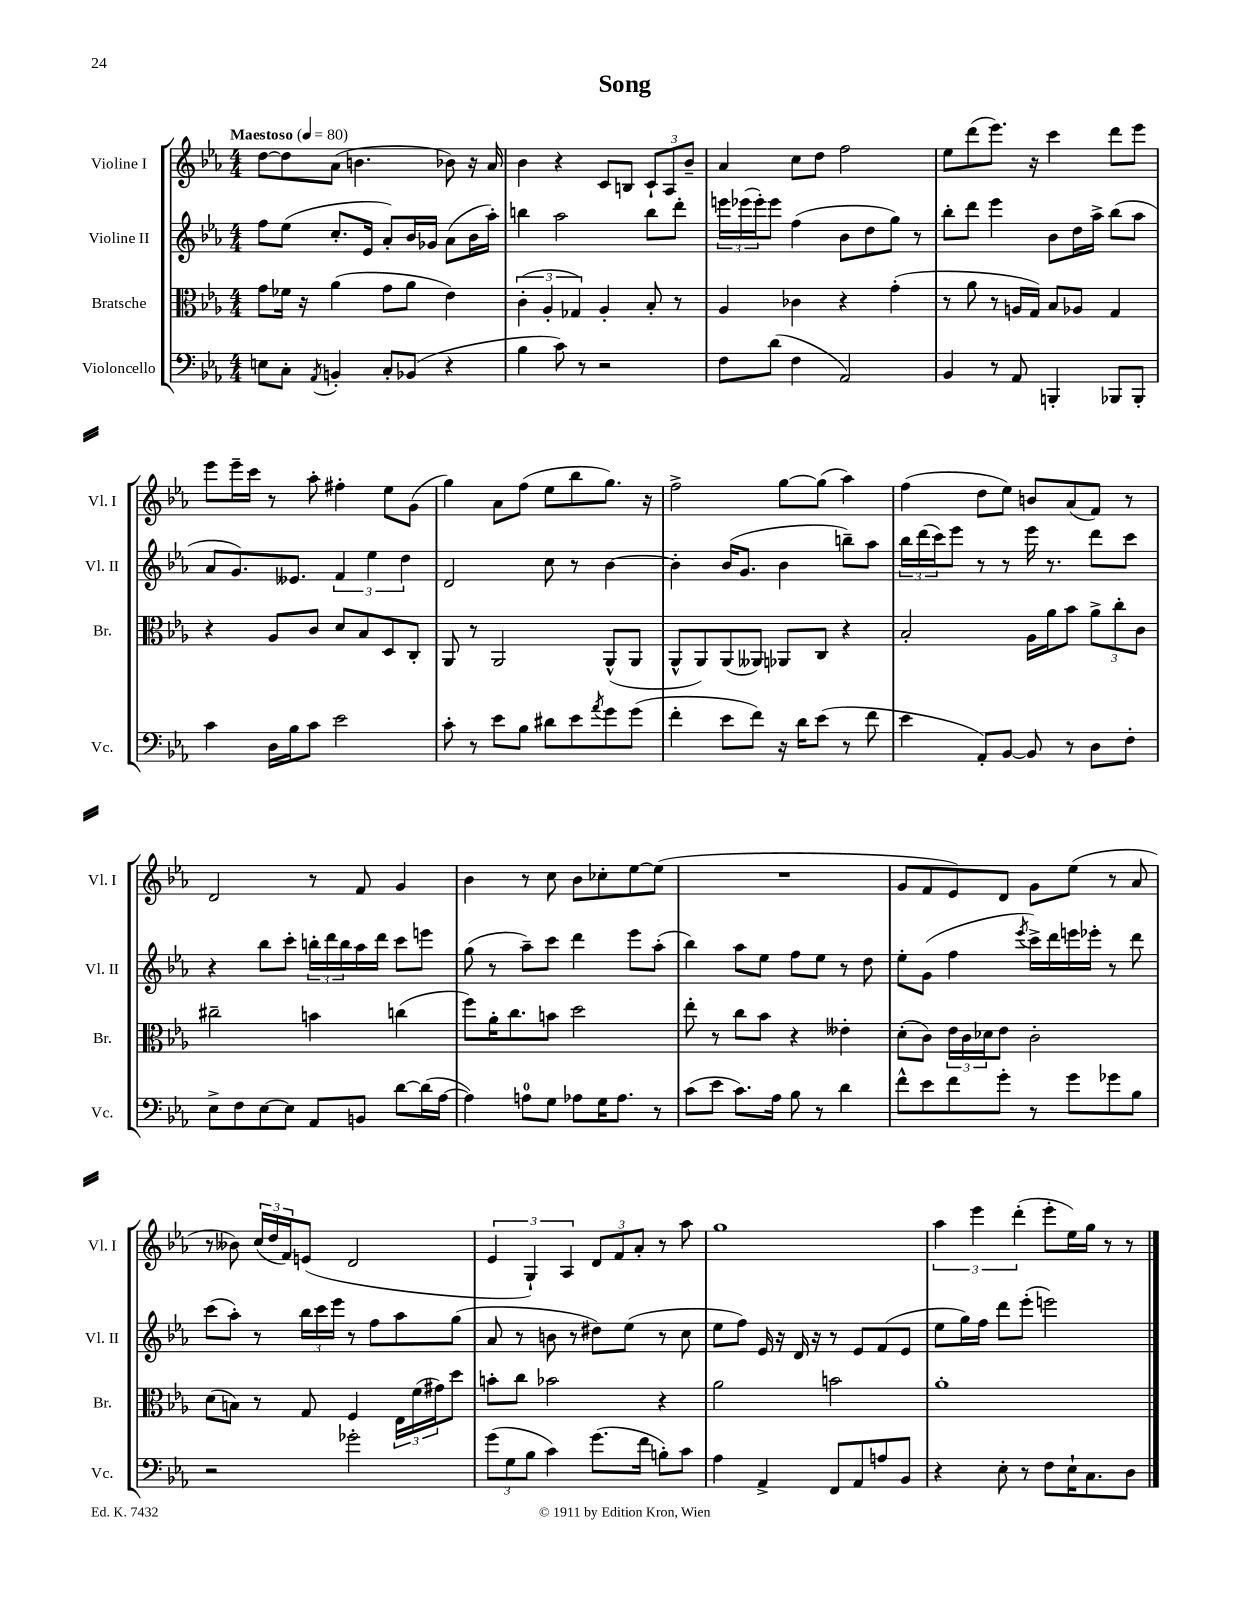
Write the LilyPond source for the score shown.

\header { title = "Song" }
<<
\new StaffGroup <<
\new Staff = "s0" \with { instrumentName = "Violine I" shortInstrumentName = "Vl. I" } {
    \clef treble \key ees \major \numericTimeSignature \time 4/4 \tempo "Maestoso" 4 = 80
    d''8~ d''8 aes'8( b'4. bes'8) r16 aes'16 |
    bes'4 r4 c'8 b8 \tuplet 3/2 { c'8-! aes8 bes'8-- } |
    aes'4 c''8 d''8 f''2 |
    ees''8 d'''8( ees'''8.) r16 c'''4 d'''8 ees'''8 |
    ees'''8 ees'''16-- c'''16 r8 aes''8-. fis''4-. ees''8 g'8( |
    g''4) aes'8 f''8( ees''8 bes''8 g''8.) r16 |
    f''2-> g''8~ g''8( aes''4) |
    f''4( d''8 ees''8) b'8 aes'8( f'8) r8 |
    d'2 r8 f'8 g'4 |
    bes'4 r8 c''8 bes'8 ces''8-. ees''8~ ees''8( |
    R1 |
    g'8 f'8 ees'8) d'8 g'8 ees''8( r8 aes'8 |
    r8 beses'8) \tuplet 3/2 { c''16( d''16 f'16) } e'8( d'2 |
    \tuplet 3/2 { ees'4 g4-!) aes4 } \tuplet 3/2 { d'8 f'8 aes'8-. } r8 aes''8 |
    g''1 |
    \tuplet 3/2 { aes''4 ees'''4 d'''4-.( } ees'''8-. ees''16) g''16 r8 r8 \bar "|." |
}
\new Staff = "s1" \with { instrumentName = "Violine II" shortInstrumentName = "Vl. II" } {
    \clef treble \key ees \major \numericTimeSignature \time 4/4
    f''8 ees''8( c''8.-. ees'16 aes'8-.) bes'16 ges'16 aes'8( bes'16 aes''16-.) |
    b''4 aes''2 b''8 d'''8-. |
    \tuplet 3/2 { e'''16 ees'''16( ees'''16-.) } ees'''8 f''4( bes'8 d''8 g''8) r8 |
    bes''8-. d'''8 ees'''4 bes'8 d''16 aes''16-> bes''8( aes''8 |
    aes'8 g'8.) eeses'8. \tuplet 3/2 { f'4 ees''4 d''4 } |
    d'2 c''8 r8 bes'4~ |
    bes'4-. bes'16( g'8. bes'4 b''8--) aes''8 |
    \tuplet 3/2 { bes''16 d'''16( c'''16) } ees'''8 r8 r8 ees'''16 r8. d'''8 c'''8 |
    r4 bes''8 c'''8-. \tuplet 3/2 { b''16-. d'''16 b''16 } aes''16 d'''16 c'''8 e'''8 |
    g''8( r8 aes''8--) c'''8 d'''4 ees'''8 aes''8-.( |
    bes''4) aes''8 ees''8 f''8 ees''8 r8 d''8 |
    ees''8-. g'8( f''4 \acciaccatura { ees'''8 } c'''16->) d'''16 e'''16 ees'''16-. r8 d'''8 |
    c'''8( aes''8-.) r8 \tuplet 3/2 { bes''16 c'''16 ees'''16 } r8 f''8 aes''8 g''8( |
    aes'8 r8 b'8 r8 dis''8) ees''8( r8 c''8 |
    ees''8 f''8) ees'16 r16 d'16 r16 r8 ees'8 f'8( ees'8 |
    ees''8 g''16) f''16 d'''8 ees'''8-.( e'''2) \bar "|." |
}
\new Staff = "s2" \with { instrumentName = "Bratsche" shortInstrumentName = "Br." } {
    \clef alto \key ees \major \numericTimeSignature \time 4/4
    g'8 fes'16 r16 aes'4( g'8 aes'8 ees'4) |
    \tuplet 3/2 { c'4-.( aes4-. ges4) } aes4-. bes8-. r8 |
    aes4 ces'4 r4 g'4-.( |
    r8 aes'8 r8 a16 g16) bes8 aes8 g4 |
    r4 aes8 c'8 d'8 bes8 d8 c8-. |
    aes,8 r8 aes,2 aes,8-^( aes,8 |
    aes,8-^ aes,8) aes,8( aeses,8) aes,8 c8 r4 |
    bes2-. aes16 aes'16 bes'8 \tuplet 3/2 { aes'8-> c''8-. c'8 } |
    cis''2-- b'4 c''4( |
    f''8) aes'16-. c''8. b'8 d''2 |
    ees''8-. r8 c''8 bes'8 r4 eeses'4-. |
    d'8-.( c'8) \tuplet 3/2 { ees'16 c'16 des'16 } ees'8 c'2-. |
    d'8( b8) r8 g8 f4 \tuplet 3/2 { ees16 f'16( gis'16) } d''8 |
    b'8-. c''8 bes'2 r4 |
    aes'2 b'2 |
    aes'1-. \bar "|." |
}
\new Staff = "s3" \with { instrumentName = "Violoncello" shortInstrumentName = "Vc." } {
    \clef bass \key ees \major \numericTimeSignature \time 4/4
    e8 c8-. \acciaccatura { aes,8 } b,4-. c8-. bes,8( r4 |
    bes4 c'8) r8 r2 |
    f8 d'8( f4 aes,2) |
    bes,4 r8 aes,8 b,,4-. bes,,8 bes,,8-. |
    c'4 d16 bes16 c'8 ees'2 |
    c'8-. r8 ees'8 bes8 dis'8 ees'8 \acciaccatura { aes'8 } g'8 g'8( |
    f'4-. ees'8 f'8) r16 d'16 ees'8( r8 f'8 |
    ees'4 aes,8-.) bes,8~ bes,8 r8 d8 f8-. |
    ees8-> f8 ees8~ ees8 aes,8 b,8 d'8~ d'16( aes16~ |
    aes4) a8-0 g8 aes8 g16 aes8. r8 |
    c'8( ees'8 c'8.) aes16 bes8 r8 d'4 |
    f'8-^ ees'8 f'8 g'8-. r8 g'8 ges'8 bes8 |
    r2 ges'2-. |
    \tuplet 3/2 { g'8( g8 bes8 } c'4) g'8.( f'16 b8-.) c'8 |
    aes4 aes,4-> f,8 aes,8 a8 bes,8 |
    r4 ees8-. r8 f8 ees16-! c8. d8 \bar "|." |
}
>>
>>
\layout { \context { \Score \remove "Bar_number_engraver" } }
